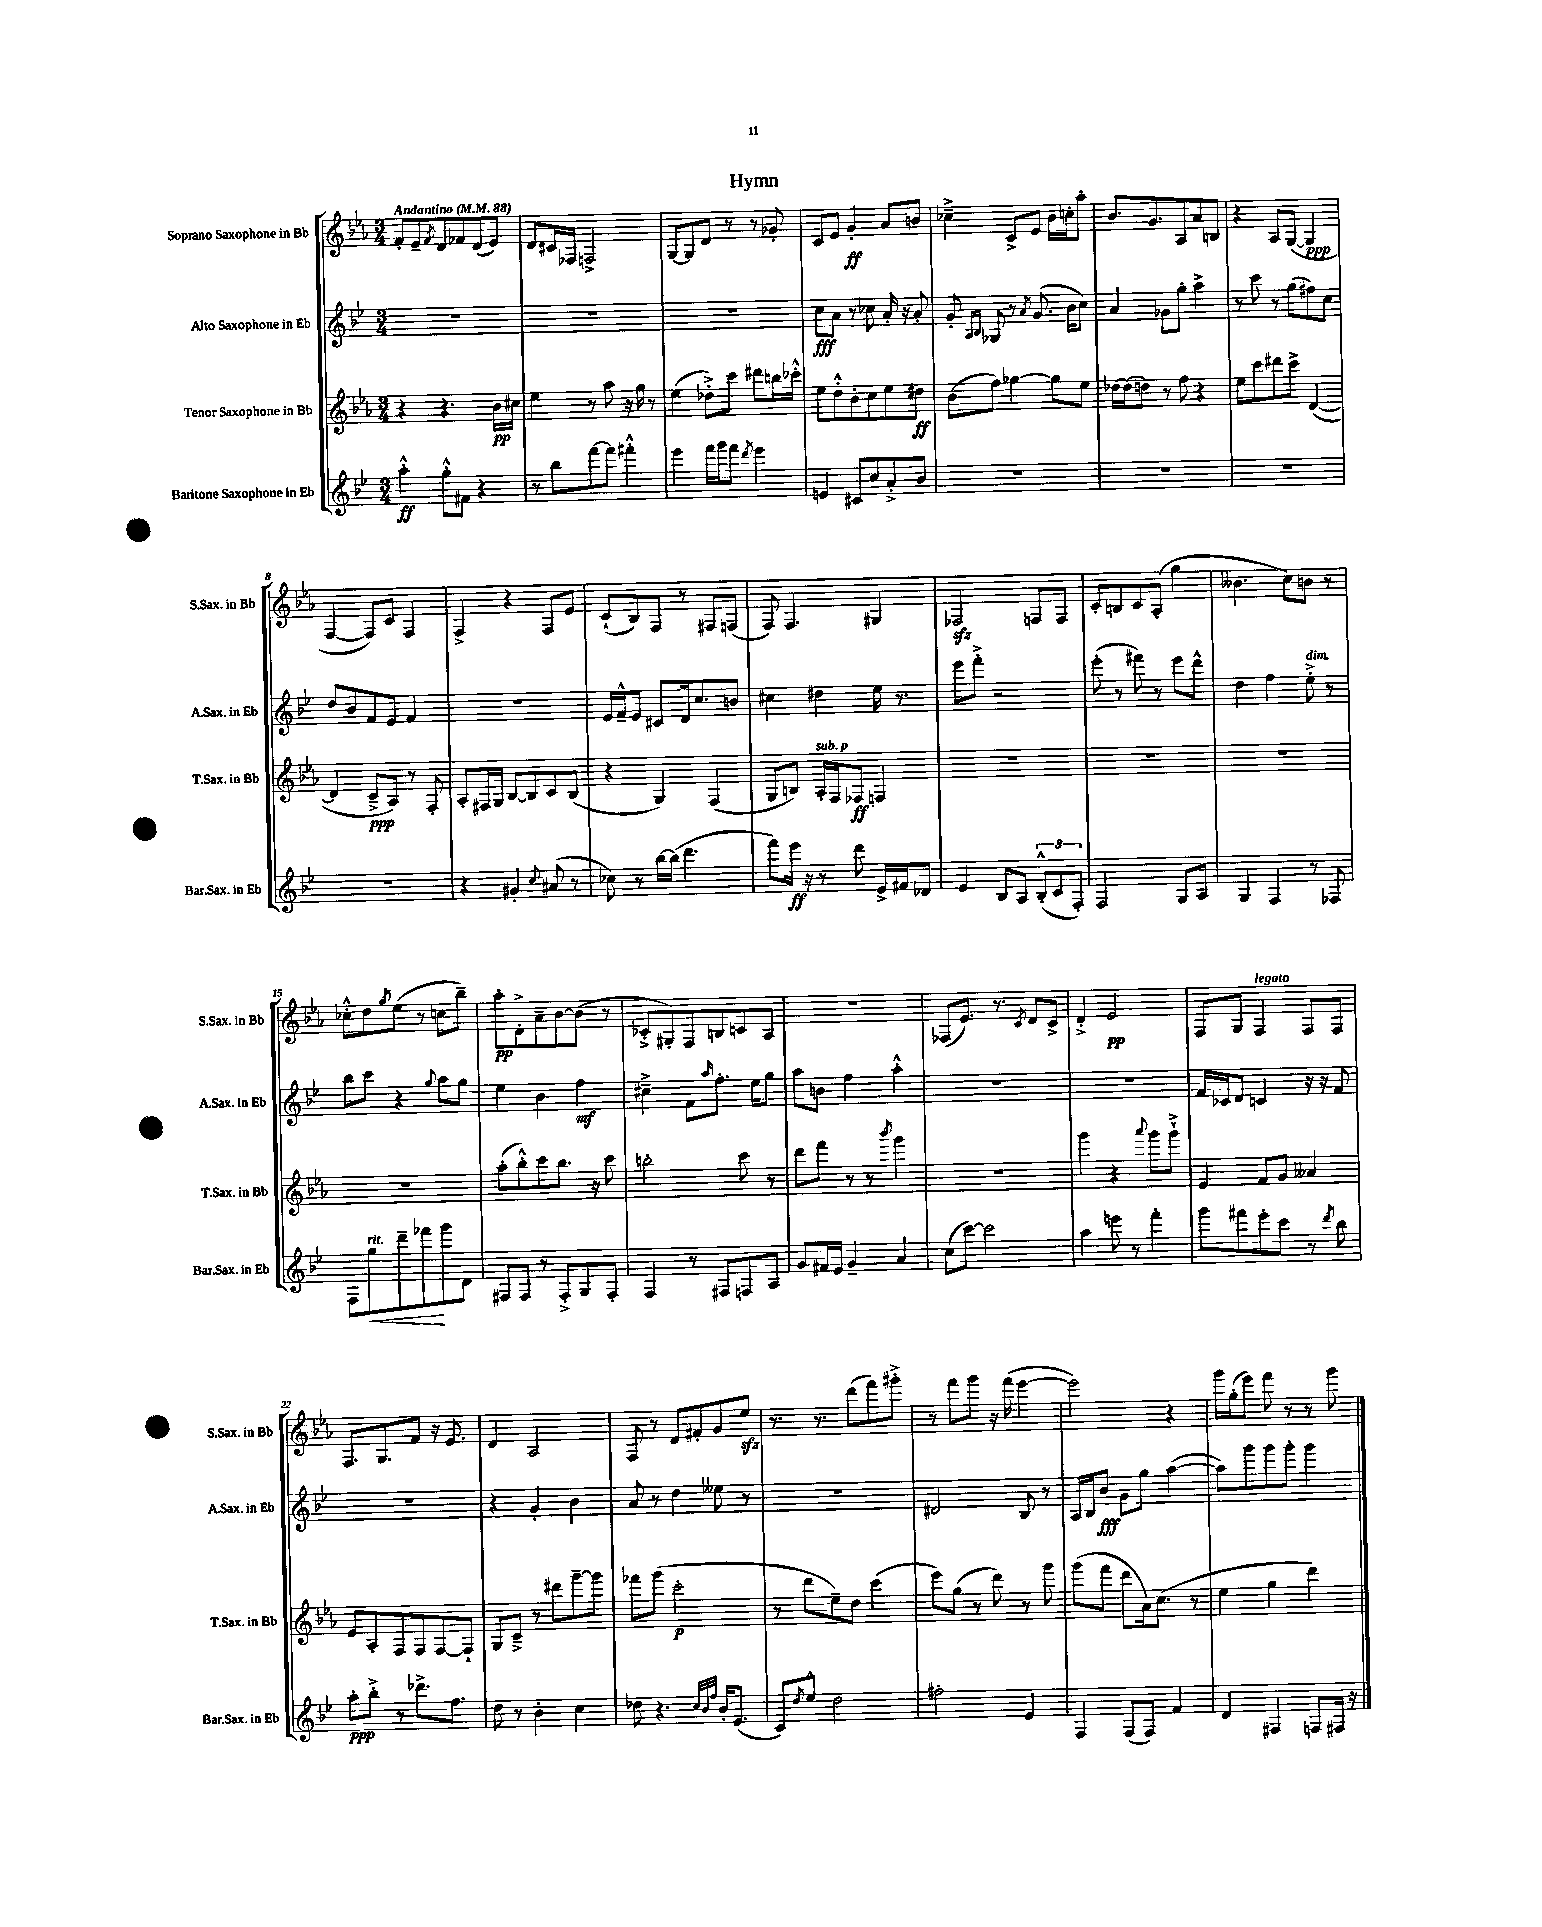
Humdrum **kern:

**kern	**kern	**kern	**kern
*staff4	*staff3	*staff2	*staff1
*clefG2	*clefG2	*clefG2	*clefG2
*k[b-e-]	*k[b-e-a-]	*k[b-e-]	*k[b-e-a-]
*M3/4	*M3/4	*M3/4	*M3/4
*MM88	*MM88	*MM88	*MM88
4aa'^^	4r	2.r	8f'
.	.	.	8e-~
.	.	.	8qf
8gg'^^	4.r	.	8d
8f#	.	.	8f-
4r	.	.	(8d
.	16b-	.	8e-)
.	16cc#	.	.
=	=	=	=
8r	4ee-	2.r	8d
8bb-	.	.	16c#
.	.	.	16F-
[8fff	8r	.	2F^
8fff]	8aa-	.	.
4fff#'^^	16r	.	.
.	16gg	.	.
.	8r	.	.
=	=	=	=
4eee-	(4ee-	2.r	[8G
.	.	.	8G]
16fff	8dd-'^)	.	8d
16ggg	.	.	.
8fff	8ccc	.	8r
8qddd	.	.	.
4eee-	8ddd#	.	8r
.	16bb	.	8g-'
.	16ccc-'^^	.	.
=	=	=	=
4e	8ee-	8cc	8c
.	8dd'^^	8a	8e-
8c#	8b-'	8r	4g'
8cc	8cc	8cc-	.
8a'^	8ee-	16a'	8a-
.	.	16r	.
8b-	8dd#	8a'	8b
=	=	=	=
2.r	(8b-	8g'	4cc-~^
.	.	16qqA	.
.	.	16qqB-	.
.	8ff)	8G-	.
.	[4gg-	8r	8c^
.	.	8qa	.
.	.	(8.g	8e-
.	8gg-]	.	16b-
.	.	16b-	16cc'
.	8ee-	8cc)	8aa-'
=	=	=	=
2.r	[16dd-	4a	8.b-
.	(16dd-]	.	.
.	8dd)	.	.
.	.	.	8.g
.	8r	8g-	.
.	8ff	8gg'	8A-
.	4r	4aa^	8a-
.	.	.	8B
=	=	=	=
2.r	8ee-	8r	4r
.	8ccc	8ccc	.
.	8ddd#	8r	8A-
.	8ccc^	(8gg	([8G
.	([4d	8ff#)	4G]
.	.	8cc	.
=	=	=	=
2.r	4d]	8dd	[4F
.	.	8b-	.
.	8c~^	8f	8F])
.	8A-)	8e-	8c
.	8r	4f	4F
.	8F'	.	.
=	=	=	=
4r	8A-'	2.r	4F^
.	16F#	.	.
.	16G	.	.
4g#'	[8B-	.	4r
.	8B-]	.	.
8qqcc	.	.	.
(8a#	8c	.	8F
8r	(8B-	.	8e-
=	=	=	=
8cc-)	4r	16e-	(8c`
.	.	16f~^^	.
8r	.	8e-	8B-)
[16bb-	4G)	8c#	8F
(16bb-]	.	.	.
4.ddd	.	16d	8r
.	.	8.cc	.
.	(4F	.	8F#
.	.	8b	(8F
=	=	=	=
8fff)	8G	4cc#	8F)
16eee-	8B)	.	4.F
16r	.	.	.
8r	16A-'	4dd#	.
.	16F	.	.
8ddd	8F-	.	.
16e-^	4F	16ee-	4G#
16f#	.	8.r	.
8d-	.	.	.
=	=	=	=
4e-	2.r	8eee-	2F-
.	.	8fff'^	.
8B-	.	2r	.
8A	.	.	.
(12B-'^^	.	.	8F
12c	.	.	.
.	.	.	8F
12F')	.	.	.
=	=	=	=
2F	2.r	(8eee-'	8c'
.	.	8r	8B
.	.	8fff#)	8c
.	.	8r	(8A-'
8G	.	8eee-	4gg
8A	.	8ddd^^	.
=	=	=	=
4G	2.r	4dd	4.b--
4F	.	4ff	.
.	.	.	8cc)
8r	.	8ee-'^	8b
8F-	.	8r	8r
=	=	=	=
8F	2.r	8bb-	8cc-'^^
8gg	.	8ccc	8dd
.	.	.	8qgg
8ddd~	.	4r	(8ee-
8fff-	.	.	8r
.	.	8qqgg	.
8ggg	.	8aa	8cc
8d	.	8gg	8bb-~)
=	=	=	=
8F#	(8aa-'	4ee-	8aa-'
8F#	8bb-'^^)	.	8d'^
8r	8ccc	4b-	8a-~
8F#'^	8.bb-	.	[8b-
8G	.	4ff	(8b-]
.	16r	.	.
8F#'	8ccc	.	8r
=	=	=	=
4F	2bb'	4cc#~^	8c-'^
.	.	.	8G#')
8r	.	8f	8F
.	.	16qqaa	.
8F#	.	8.ff'	8B
8F	8ccc	.	8c
.	.	16ee-	.
8A	8r	8gg	8A-
=	=	=	=
8g	8ddd	8aa	2.r
16f#	8fff	8b	.
16e-	.	.	.
4g~	8r	4ff	.
.	8r	.	.
.	8qbbb-	.	.
4a	4ggg	4aa'^^	.
=	=	=	=
(8cc	2.r	2.r	(8F-
[8ccc)	.	.	8.e-)
2ccc]	.	.	.
.	.	.	8.r
.	.	.	8qc
.	.	.	8d
.	.	.	8c^
=	=	=	=
4aa	4ggg	2.r	4d'^
8eee	4r	.	2e-
8r	.	.	.
.	8qqaaa-	.	.
4fff'	8ggg	.	.
.	8ggg`^	.	.
=	=	=	=
8ggg	4e-	16f	8F
.	.	16c-	.
8fff#	.	8d	8G
8eee-'	8f	4c	4F
8ccc	8g	.	.
8r	4a--	16r	8F
.	.	16r	.
8qddd	.	.	.
8bb-	.	8f	8F
=	=	=	=
8aa'	8e-	2.r	8.F
8bb-'^	8A-'	.	.
.	.	.	8.G
8r	8F	.	.
8.ddd-^	8F	.	8f
.	[8F	.	16r
8.ff	.	.	8.e-
.	8F`]	.	.
=	=	=	=
8dd	8G	4r	4d
8r	8c~^	.	.
4b-'	8r	4g'	2A-
.	8ddd#	.	.
4cc	[8ggg~	4b-	.
.	8ggg]	.	.
=	=	=	=
8dd-	8fff-	8a	8F
4.r	(8ggg	8r	8r
.	2ccc'	4dd	8d
.	.	.	8f#'
32qqcc	.	.	.
32qqb-	.	.	.
32qqff	.	.	.
16b-'	.	8ee--	8g
(8.e-	.	.	.
.	.	8r	8ee-
=	=	=	=
8c)	8r	2.r	8.r
8qdd	.	.	.
8ee-^^	8ddd	.	.
.	.	.	8.r
2dd	8ee-~)	.	.
.	8dd	.	(8ddd
.	(4ccc	.	8fff)
.	.	.	8ggg#'^
=	=	=	=
2ff#'	8eee-)	2d#	8r
.	(8gg	.	8fff
.	8r	.	8ggg
.	8ddd)	.	16r
.	.	.	(16fff
4e-	8r	8B-	[4eee-
.	8ggg	8r	.
=	=	=	=
4F	(8ggg	16A	2eee-])
.	.	16B-	.
.	8fff	8b-	.
(8F	8ddd	8g	.
8F)	16a-)	8gg	.
.	(8.cc	.	.
4f	.	([4aa	4r
.	8r	.	.
=	=	=	=
4d	4ee-	8aa])	16ggg
.	.	.	(16gg'
.	.	8ggg	8eee-)
4F#	4gg	8ggg	8fff
.	.	8ggg'	8r
8F	4ddd)	4ggg	8r
16F#	.	.	8ggg
16r	.	.	.
==	==	==	==
*-	*-	*-	*-
